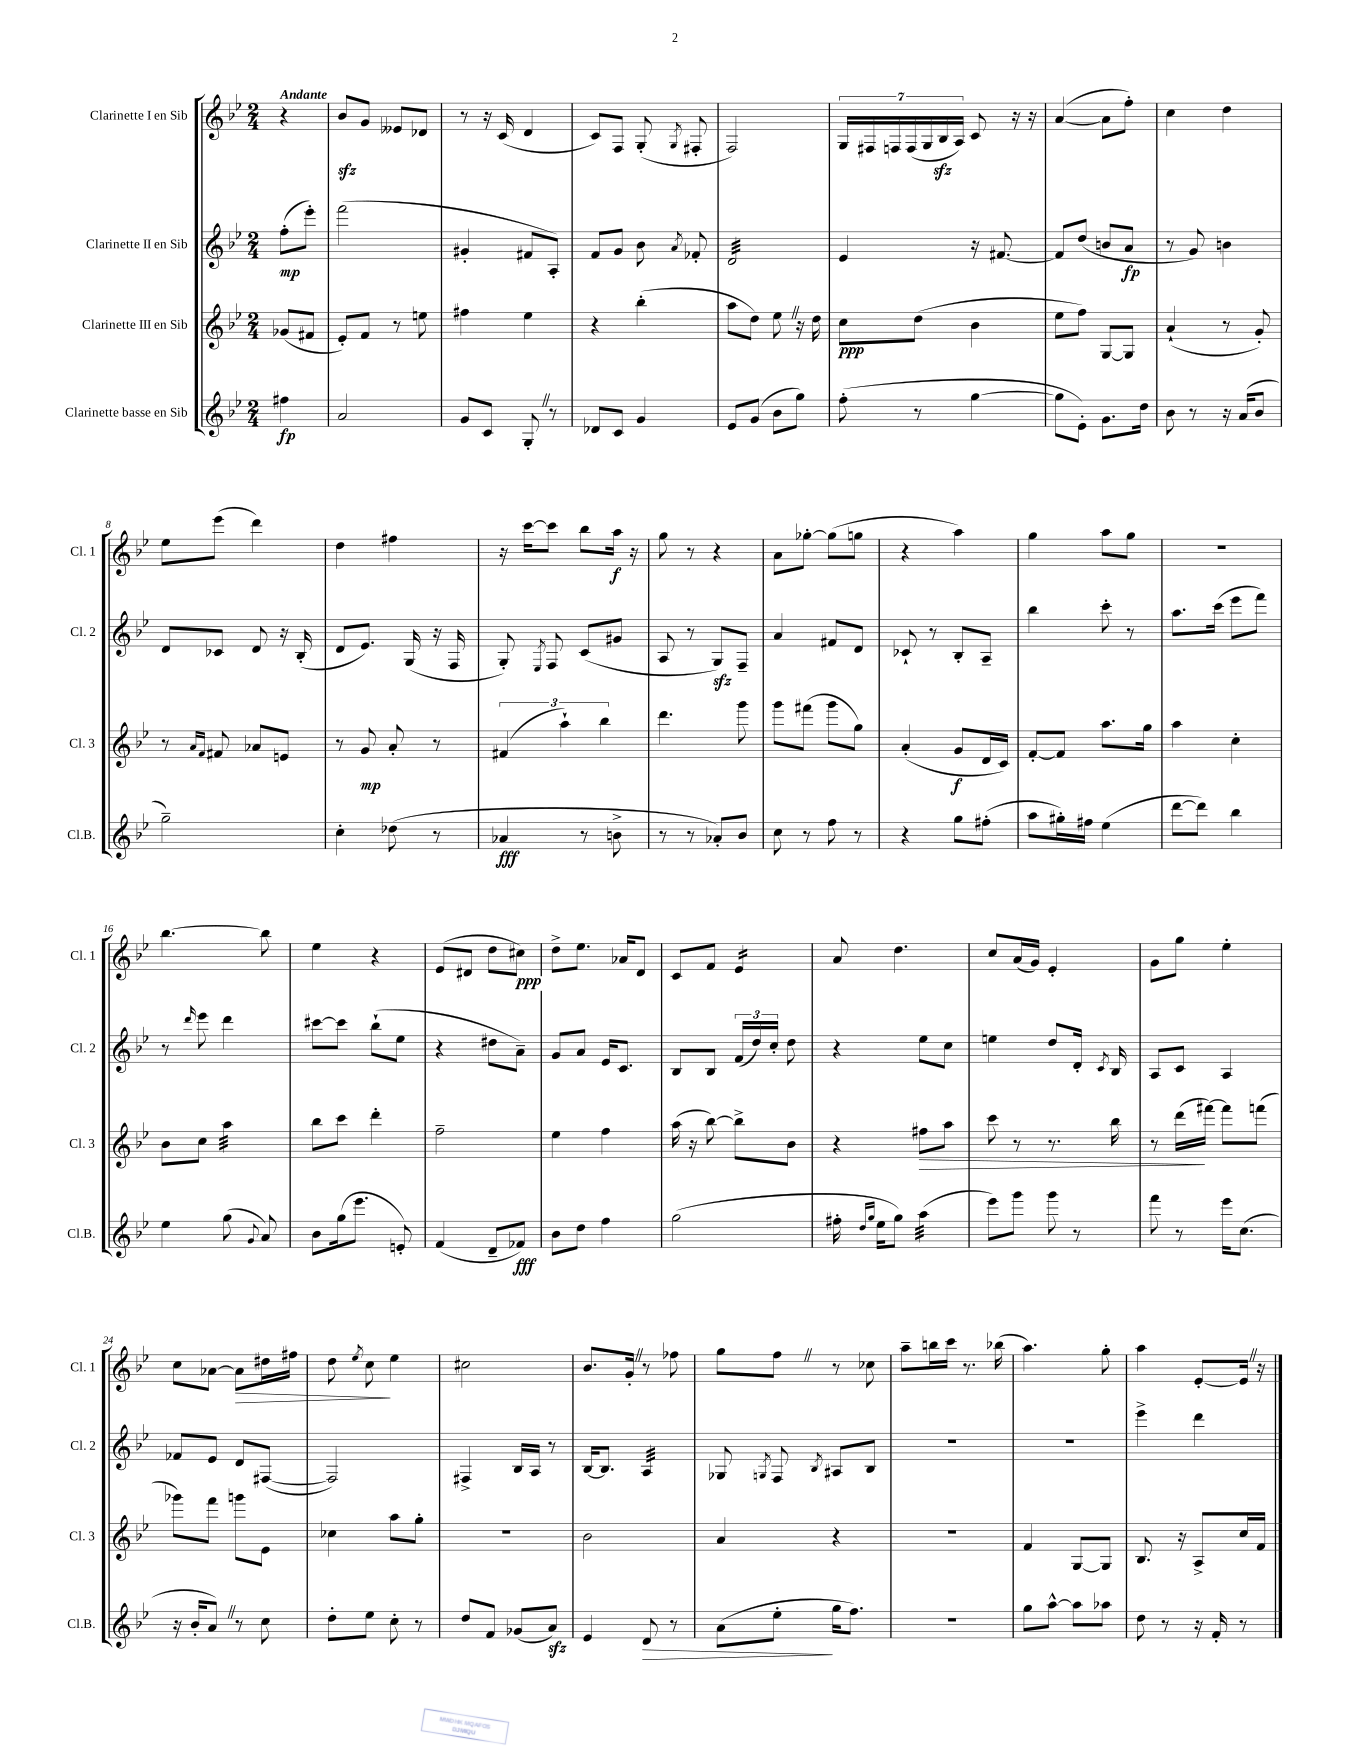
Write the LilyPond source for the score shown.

<<
\new StaffGroup <<
\new Staff = "s0" \with { instrumentName = "Clarinette I en Sib" shortInstrumentName = "Cl. 1" } {
    \clef treble \key bes \major \numericTimeSignature \time 2/4 \partial 4 \tempo "Andante"
    \autoBeamOff r4 |
    bes'8[\sfz g'8] eeses'8[ des'8] |
    r8 r16 c'16( d'4 |
    c'8[) f8] g8-.( \acciaccatura { g8 } fis8-. |
    f2) |
    \tuplet 7/4 { g16[ fis16 f16 f16( g16 bes16\sfz a16]) } c'8 r16 r16 |
    a'4~( a'8[ f''8]-.) |
    c''4 d''4 |
    ees''8[ ees'''8]( d'''4) |
    d''4 fis''4 |
    r16 c'''16[~ c'''8] bes''8[ a''16]\f r16 |
    g''8 r8 r4 |
    a'8[ ges''8]~-. ges''8[( g''8] |
    r4 a''4) |
    g''4 a''8[ g''8] |
    r2 |
    bes''4.~ bes''8 |
    ees''4 r4 |
    ees'8[( dis'8] d''8[ cis''8]\ppp) |
    d''8[-> ees''8.] aes'16[ d'8] |
    c'8[ f'8] ees'4:16 |
    a'8 d''4. |
    c''8[ a'16( g'16]) ees'4-. |
    g'8[ g''8] ees''4-. |
    c''8[ aes'8]~ aes'8[\> dis''16 fis''16] |
    d''8 \acciaccatura { ees''8 } c''8\! ees''4 |
    cis''2 |
    bes'8.[ g'16]-. \once \override BreathingSign.text = \markup { \musicglyph "scripts.caesura.straight" } \breathe r8 fes''8 |
    g''8[ f''8] \once \override BreathingSign.text = \markup { \musicglyph "scripts.caesura.straight" } \breathe r8 ces''8 |
    a''8[-- b''16 c'''16] r8. bes''16( |
    a''4.) g''8-. |
    a''4 ees'8[~-. ees'16] \once \override BreathingSign.text = \markup { \musicglyph "scripts.caesura.straight" } \breathe r16 \bar "|." |
}
\new Staff = "s1" \with { instrumentName = "Clarinette II en Sib" shortInstrumentName = "Cl. 2" } {
    \clef treble \key bes \major \numericTimeSignature \time 2/4 \partial 4
    \autoBeamOff f''8[-.\mp( ees'''8]-.) |
    f'''2( |
    gis'4-. fis'8[ a8]-.) |
    f'8[ g'8] bes'8 \acciaccatura { a'8 } fes'8-. |
    d'2:32 |
    ees'4 r16 fis'8.~ |
    fis'8[ d''8]( b'8[ a'8]\fp |
    r8 g'8) b'4 |
    d'8[ ces'8] d'8 r16 bes16-.( |
    d'8[ ees'8.]) g16( r16 f16 |
    g8-.) \acciaccatura { ees8 } f8 c'8[( gis'8] |
    a8 r8 g8[\sfz) f8]-- |
    a'4 fis'8[ d'8] |
    ces'8-! r8 bes8[-. a8]-- |
    bes''4 c'''8-. r8 |
    a''8.[ c'''16]( ees'''8[ f'''8]) |
    r8 \grace { d'''16 } ees'''8 d'''4 |
    cis'''8[~ cis'''8] bes''8[-!( ees''8] |
    r4 dis''8[ a'8]--) |
    g'8[ a'8] ees'16[ c'8.] |
    bes8[ bes8] \tuplet 3/2 { f'16[( d''16) c''16]-. } d''8 |
    r4 ees''8[ c''8] |
    e''4 d''8[ d'16]-. \acciaccatura { c'8 } bes16 |
    a8[ c'8] a4 |
    fes'8[ ees'8] d'8[ fis8]~( |
    fis2) |
    fis4-> bes16[ a16] r8 |
    bes16[~ bes8.] a4:32 |
    ges8 \acciaccatura { g8 } f8 \acciaccatura { bes8 } ais8[ bes8] |
    R2 |
    R2 |
    ees'''4-> d'''4 \bar "|." |
}
\new Staff = "s2" \with { instrumentName = "Clarinette III en Sib" shortInstrumentName = "Cl. 3" } {
    \clef treble \key bes \major \numericTimeSignature \time 2/4 \partial 4
    \autoBeamOff ges'8[( fis'8] |
    ees'8[-.) f'8] r8 e''8 |
    fis''4 ees''4 |
    r4 bes''4-.( |
    a''8[ d''8]) ees''8 \once \override BreathingSign.text = \markup { \musicglyph "scripts.caesura.straight" } \breathe r16 d''16 |
    c''8[\ppp d''8]( bes'4 |
    ees''8[ f''8]) g8[~ g8] |
    a'4-!( r8 g'8-.) |
    r8 \grace { a'16[ f'16] } fis'8 aes'8[ e'8] |
    r8 g'8\mp a'8-. r8 |
    \tuplet 3/2 { fis'4( a''4-!) bes''4 } |
    d'''4. g'''8 |
    g'''8[ fis'''8]( g'''8[ g''8]) |
    a'4-.( g'8[\f d'16 c'16]) |
    f'8[~-. f'8] a''8.[ g''16] |
    a''4 c''4-. |
    bes'8[ c''8] a''4:32 |
    bes''8[ c'''8] d'''4-. |
    f''2-- |
    ees''4 f''4 |
    a''16( r16 bes''8~) bes''8[-> bes'8] |
    r4 fis''8[\> a''8] |
    c'''8 r8 r8. bes''16 |
    r8 d'''16[\!( fis'''16]~) fis'''8[ f'''8]( |
    ges'''8[) f'''8] g'''8[ ees'8] |
    ces''4 a''8[ g''8]-. |
    R2 |
    bes'2 |
    a'4 r4 |
    r2 |
    f'4 g8[~ g8] |
    bes8. r16 a8[-> c''16 f'16] \bar "|." |
}
\new Staff = "s3" \with { instrumentName = "Clarinette basse en Sib" shortInstrumentName = "Cl.B." } {
    \clef treble \key bes \major \numericTimeSignature \time 2/4 \partial 4
    \autoBeamOff fis''4\fp |
    a'2 |
    g'8[ c'8] g8-. \once \override BreathingSign.text = \markup { \musicglyph "scripts.caesura.straight" } \breathe r8 |
    des'8[ c'8] g'4 |
    ees'8[ g'8]( bes'8[ g''8]) |
    f''8-.( r8 g''4~ |
    g''8[ ees'8]-.) g'8.[ d''16] |
    bes'8 r8 r16 a'16[( bes'8] |
    g''2--) |
    c''4-. des''8( r8 |
    aes'4\fff r8 b'8-> |
    r8 r8 aes'8[-.) bes'8] |
    c''8 r8 f''8 r8 |
    r4 g''8[ fis''8]-.( |
    a''8[ gis''16-.) fis''16] ees''4( |
    d'''8[~ d'''8]) bes''4 |
    ees''4 g''8( \appoggiatura { g'8 } a'8) |
    bes'8[ g''16( ees'''8.] e'8-.) |
    f'4( d'8[-- fes'8]\fff) |
    bes'8[ d''8] f''4 |
    g''2( |
    fis''16-. \grace { d''16[ g''16] } ees''16[ g''8]) a''4:32( |
    ees'''8[) g'''8] g'''8 r8 |
    f'''8 r8 ees'''16[ c''8.]( |
    r16 bes'16[-. a'8]) \once \override BreathingSign.text = \markup { \musicglyph "scripts.caesura.straight" } \breathe r8 c''8 |
    d''8[-. ees''8] c''8-. r8 |
    d''8[ f'8] ges'8[( a'8]\sfz) |
    ees'4 d'8\> r8 |
    a'8[( ees''8]-.\! g''16[ f''8.]) |
    r2 |
    g''8[ a''8]~-^ a''8[ aes''8] |
    d''8 r8 r16 f'16-. r8 \bar "|." |
}
>>
>>
